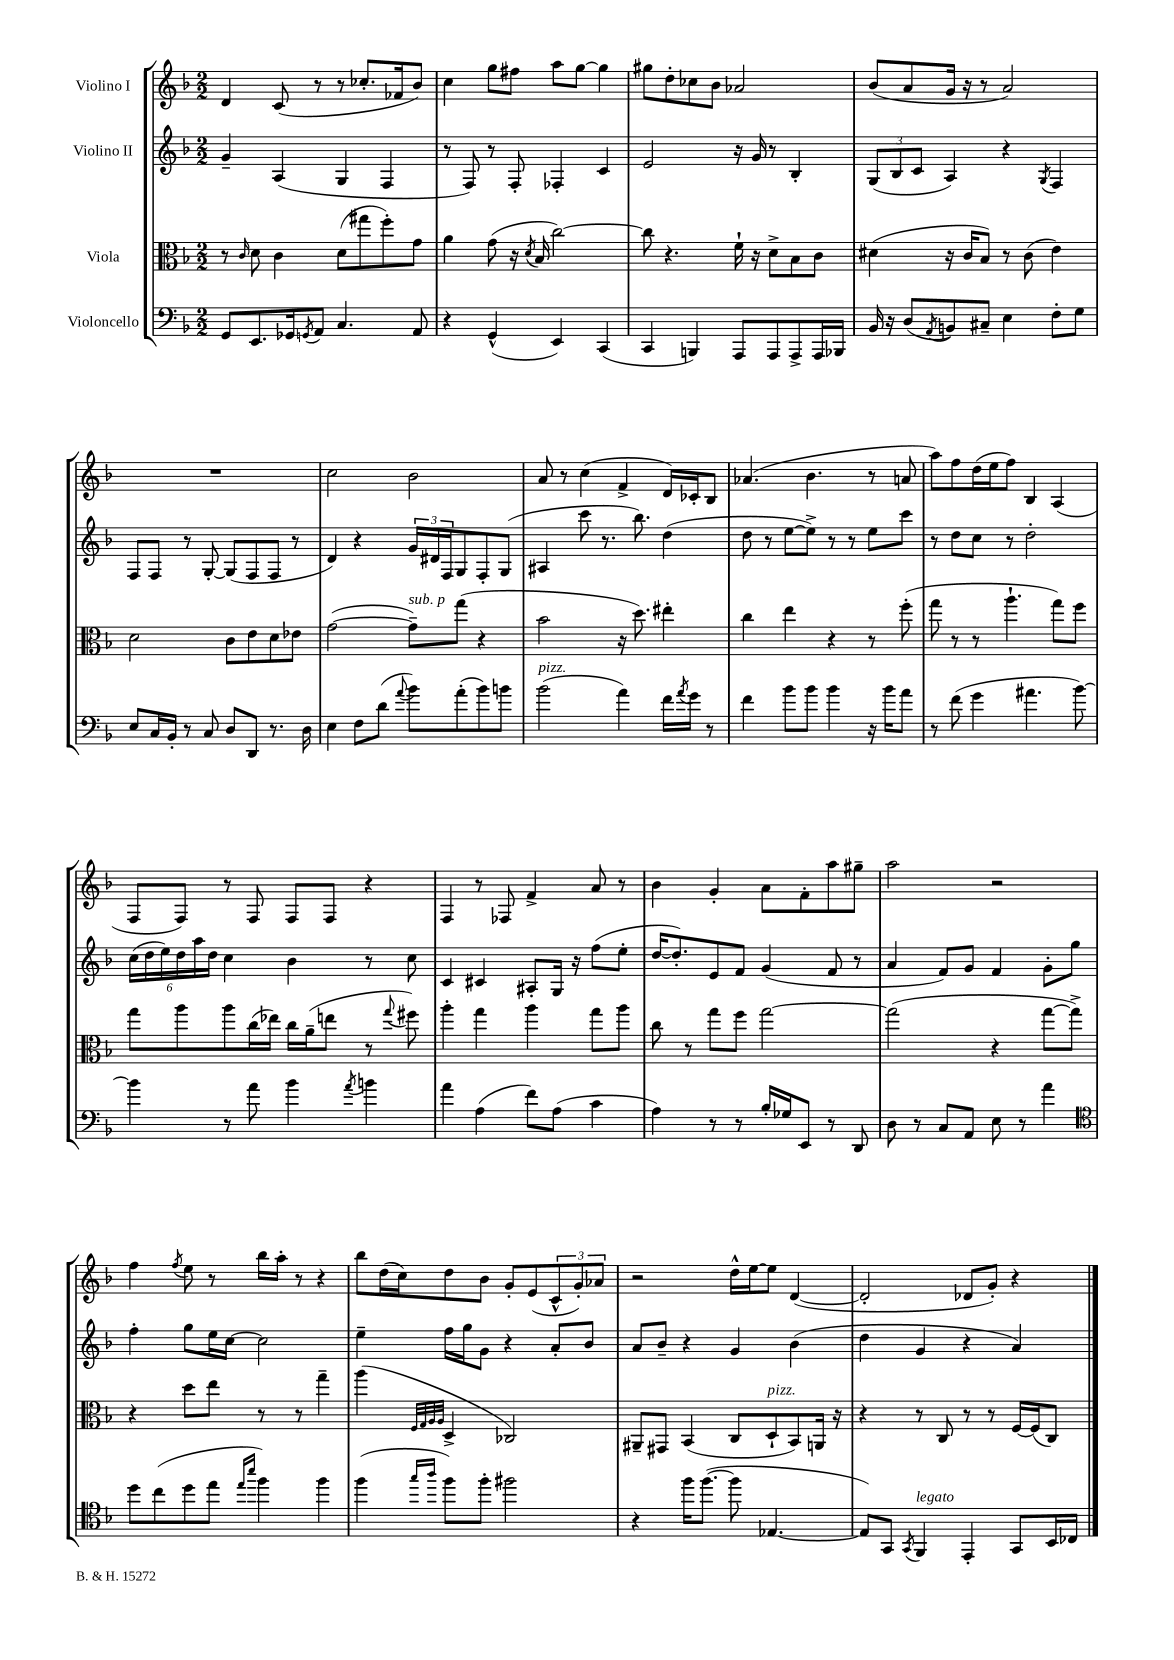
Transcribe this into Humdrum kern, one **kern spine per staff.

**kern	**kern	**kern	**kern
*staff4	*staff3	*staff2	*staff1
*clefF4	*clefC3	*clefG2	*clefG2
*k[b-]	*k[b-]	*k[b-]	*k[b-]
*M2/2	*M2/2	*M2/2	*M2/2
8GG/L	8r	4g~/	4d/
.	16qqc/	.	.
8.EE/	8d\	.	.
.	4c\	(4A/	(8c/
16GG-/k	.	.	.
8qGG/	.	.	.
8AA/J	.	.	8r
4.C/	(8d\L	4G/	8r
.	8gg#\	.	8.cc-'/L
.	8ff'\)	4F/	.
.	.	.	16f-/k
8AA/	8g\J	.	8b-/J)
=	=	=	=
4r	4a\	8r	4cc\
.	.	8F/)	.
(4GG^^/	(8g\	8r	8gg\L
.	16r	8F'/	8ff#\J
.	8qd/	.	.
.	16B-/	.	.
4EE/)	[2cc\)	4F-'/	8aa\L
.	.	.	[8gg\J
(4CC/	.	4c/	4gg\]
=	=	=	=
4CC/	8cc\]	2e/	8gg#\L
.	4.r	.	8dd'\
4BBB/)	.	.	8cc-\
.	.	.	8b-\J
8AAA/L	16f`\	16r	2a-/
.	16r	16g/	.
8AAA/	8d^\L	8r	.
8AAA^/	8B-\	4B-'/	.
16AAA/L	8c\J	.	.
16BBB-/JJ	.	.	.
=	=	=	=
16BB-/	(4d#\	(12G/L	(8b-/L
16r	.	.	.
.	.	12B-/	.
(8D/L	.	.	8a/
.	.	12c/J	.
8qAA/	.	.	.
8BB/)	16r	4A/)	16g/Jk
.	16c/LK	.	16r
8C#~/J	8B-/J)	.	8r
4E\	8r	4r	2a/)
.	(8c\	.	.
.	.	8qG/	.
8F'\L	4e\)	4F/	.
8G\J	.	.	.
=	=	=	=
8E/L	2d\	8F/L	1r
16C/L	.	8F/J	.
16BB-'/JJ	.	.	.
8r	.	8r	.
8C/	.	[8G'/	.
8D/L	8c\L	(8G/]L	.
8DD/J	8e\	8F/	.
8.r	8d\	8F/J	.
.	8e-\J	8r	.
16D\	.	.	.
=	=	=	=
4E\	([2g\	4d/)	2cc\
8F\L	.	4r	.
(8d\J	.	.	.
8qqa/	.	.	.
8b-\L)	8g~\]L)	24g/LL	2b-\
.	.	24d#/	.
.	.	24F/J	.
(8a'\	(8gg\J	8G/	.
8b-\)	4r	8F'/	.
8b\J	.	(8G/J	.
=	=	=	=
(2b-\	2b-\	4A#/	8a/
.	.	.	8r
.	.	8ccc\	(4cc\
.	.	8.r	.
4a\)	16r	.	4f^/
.	8.dd\)	8.bb-\)	.
16f\LL	4ee#'\	(4dd\	16d/LL)
8qa/	.	.	.
16g\JJ	.	.	16c-'/J
8r	.	.	8B-/J
=	=	=	=
4f\	4cc\	8dd\	(4.a-/
.	.	8r	.
8b-\L	4ee\	[8ee\L	.
8b-\J	.	8ee^\]J)	4.b-\
4b-\	4r	8r	.
.	.	8r	.
16r	8r	8ee\L	8r
16b-\LK	.	.	.
8a\J	(8ff'\	8ccc\J	8a/
=	=	=	=
8r	8gg\	8r	8aa\L)
(8f\	8r	8dd\L	8ff\
4g\	8r	8cc\J	(16dd\L
.	.	.	16ee\J
.	4.aa`\	8r	8ff\J)
4.a#\	.	2dd'\	4B-/
.	8gg\L)	.	(4A/
[8b-\)	8ff\J	.	.
=	=	=	=
4b-\]	8gg\L	(24cc\LL	8F/L
.	.	24dd\	.
.	.	24ee\)	.
.	8aa\	24dd\	8F/J)
.	.	24aa\	.
.	.	24dd\JJ	.
8r	8aa\	4cc\	8r
8a\	(16cc\L	.	8F/
.	16ee-\JJ)	.	.
4b-\	16cc\LL	4b-\	8F/L
.	(16a~\J	.	.
.	8ee\J	.	8F/J
8qa/	.	.	.
4b\	8r	8r	4r
.	8qqgg/	.	.
.	8ff#\)	8cc\	.
=	=	=	=
4a\	4aa'\	4c/	4F/
(4A\	4gg\	4c#/	8r
.	.	.	8F-/
8f\L)	4aa\	8A#'/L	4f^/
(8A\J	.	16G/Jk	.
.	.	16r	.
4c\	8gg\L	(8ff\L	8a/
.	8aa\J	8ee'\J	8r
=	=	=	=
4A\)	8cc\	[16dd/LK	4b-\
.	.	8.dd'/])	.
.	8r	.	.
8r	8gg\L	8e/	4g'/
8r	8ff\J	8f/J	.
16B-'/LL	[2gg\	(4g/	8a\L
16G-/J	.	.	.
8EE/J	.	.	8f'\
8r	.	8f/	8aa\
8DD/	.	8r	8gg#~\J
=	=	=	=
8D\	(2gg\]	4a/	2aa\
8r	.	.	.
8C/L	.	8f/L)	.
8AA/J	.	8g/J	.
8E\	4r	4f/	2r
8r	.	.	.
4a\	[8gg\L	8g'\L	.
.	8gg^\]J)	8gg\J	.
=	=	=	=
*clefC4	*	*	*
8dd\L	4r	4ff'\	4ff\
(8cc\	.	.	.
.	.	.	8qff/
8dd\	8dd\L	8gg\L	8ee\
8ee\J	8ee\J	16ee\L	8r
.	.	[16cc\JJ	.
16qqee/LL	.	.	.
16qqbb-/JJ	.	.	.
4ff\)	8r	2cc\]	16bb-\LL
.	.	.	16aa'\JJ
.	8r	.	8r
4ff\	4gg~\	.	4r
=	=	=	=
(4ff\	(4aa\	4ee~\	8bb-\L
.	.	.	(16dd\L
.	.	.	16cc\J)
.	32qqF/LLL	.	.
.	32qqG/	.	.
16qqgg/LL	32qqA/	.	.
16qqaa/JJ	32qqA/JJJ	.	.
8ff\L)	4D^/	16ff\LL	8dd\
.	.	16gg\J	.
8ff'\J	.	8g\J	8b-\J
2ff#\	2C-/)	4r	8g'/L
.	.	.	(8e/
.	.	8a'/L	12c^^/
.	.	.	12g'/)
.	.	8b-/J	.
.	.	.	12a-/J
=	=	=	=
4r	8AA#~/L	8a/L	2r
.	8GG#/J	8b-~/J	.
16ff\LK	(4BB-/	4r	.
([8.ff\J	.	.	.
8ff\]	8C/L	4g/	16dd^^\LL
.	.	.	[16ee\J
[4.E-/	8D`/	.	8ee\]J
.	8BB-/)	(4b-\	([4d/
.	16AA/Jk	.	.
.	16r	.	.
=	=	=	=
8E-/]L)	4r	4dd\	2d'/]
8GG/J	.	.	.
8qGG/	.	.	.
4FF/	8r	4g/	.
.	8C/	.	.
4EE'/	8r	4r	8d-/L
.	8r	.	8g'/J)
8GG/L	[16F/LL	4a/)	4r
.	(16F/]J	.	.
16BB-/L	8C/J)	.	.
16C-/JJ	.	.	.
==	==	==	==
*-	*-	*-	*-
